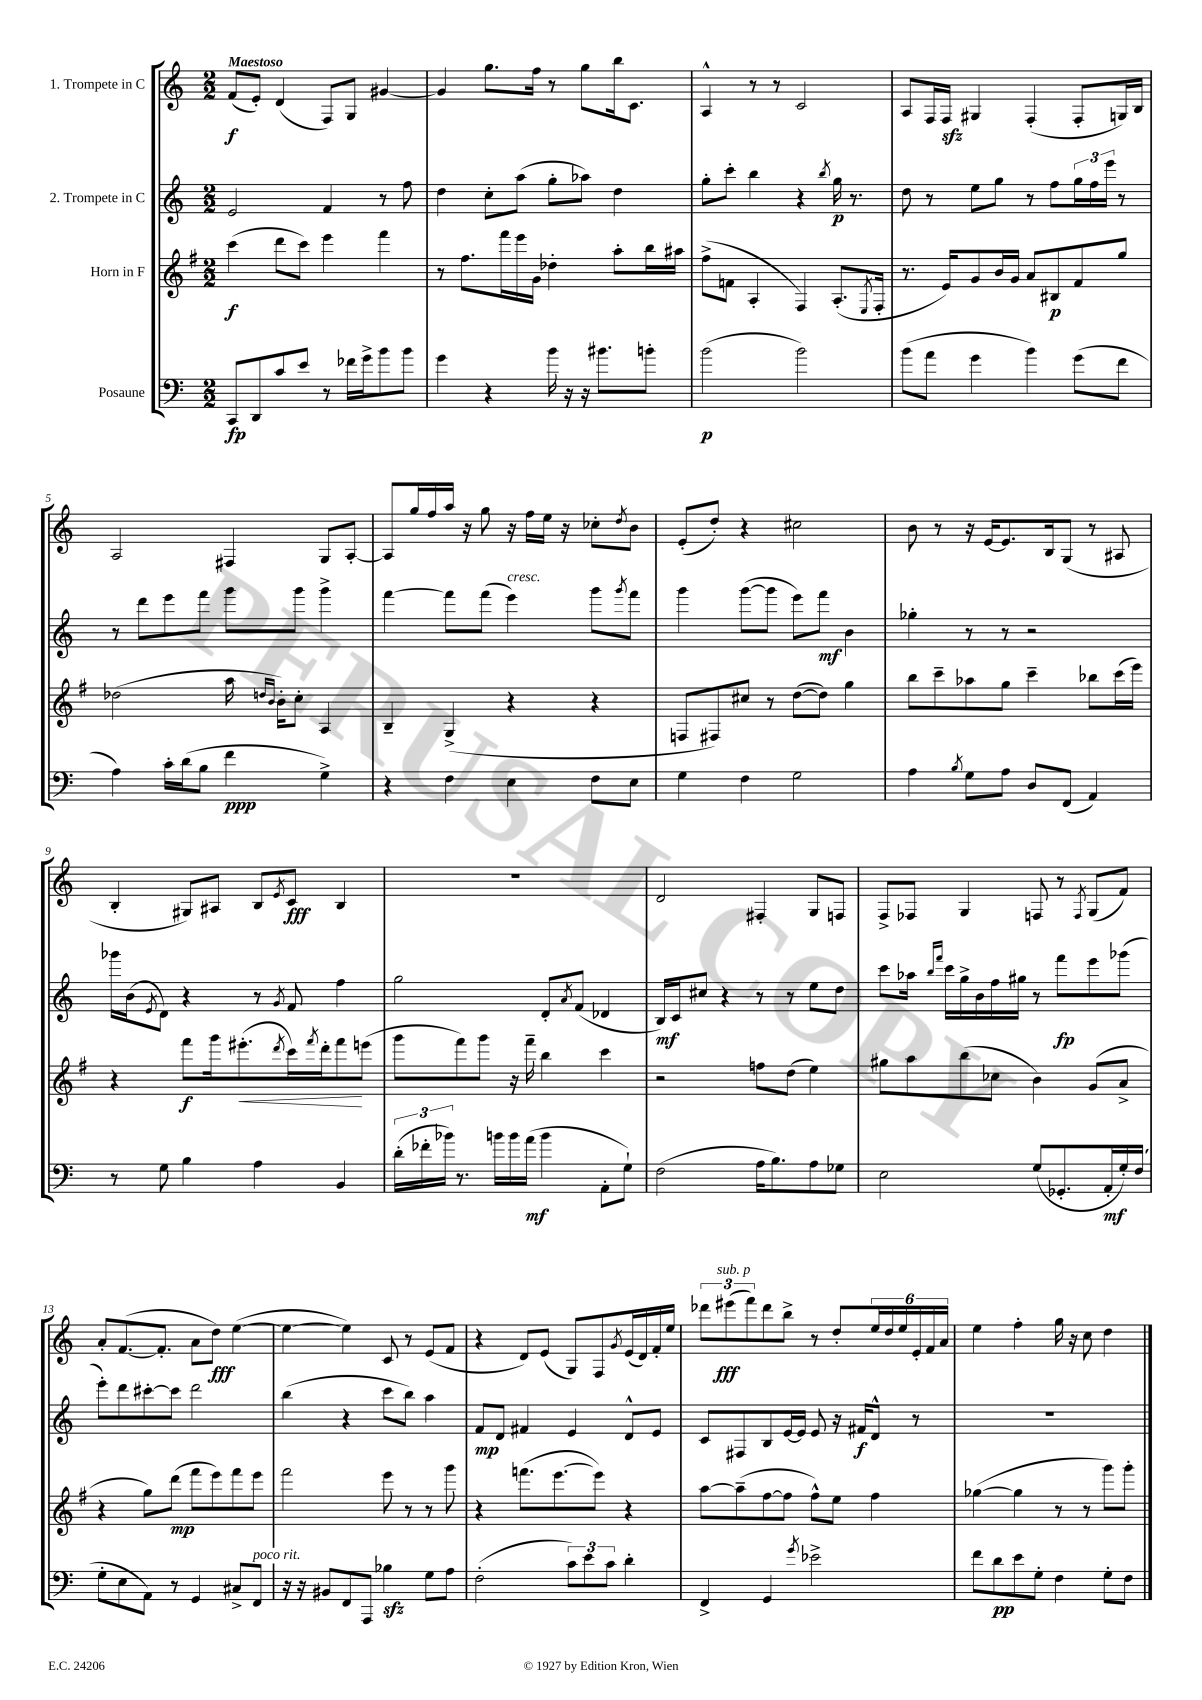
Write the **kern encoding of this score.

**kern	**kern	**kern	**kern
*staff4	*staff3	*staff2	*staff1
*clefF4	*clefG2	*clefG2	*clefG2
*k[]	*k[f#]	*k[]	*k[]
*M2/2	*M2/2	*M2/2	*M2/2
8CC/L	(4ccc\	2e/	(8f/L
8DD/	.	.	8e'/J)
8c/	8ddd\L	.	(4d/
8e/J	8ccc\J)	.	.
8r	4eee\	4f/	8F/L)
16f-\LL	.	.	8G/J
16g^\J	.	.	.
8b\	4fff#\	8r	[4g#/
8b\J	.	8ff\	.
=	=	=	=
4g\	8r	4dd\	4g#/]
.	8.ff#\L	.	.
4r	.	8cc'\L	8.gg\L
.	16fff#\L	.	.
.	16eee\	(8aa\J	.
.	16g\JJ	.	16ff\Jk
16b\	4dd-'\	8gg'\L	8r
16r	.	.	.
16r	.	8aa-\J)	8gg\L
8.b#\L	.	.	.
.	8aa'\L	4dd\	16bb\k
.	.	.	8.c\J
8b'\J	16bb\L	.	.
.	16aa#\JJ	.	.
=	=	=	=
(2b\	(8ff#^\L	8gg'\L	4A^^/
.	8f\J	8ccc'\J	.
.	4A'/	4bb\	8r
.	.	.	8r
2b\)	4F#/)	4r	2c/
.	.	8qbb/	.
.	(8.A'/L	16gg\	.
.	.	8.r	.
.	8qE/	.	.
.	16F#'/Jk	.	.
=	=	=	=
(8b\L	8.r	8dd\	8A/L
8a\J	.	8r	16F/L
.	16e/LK)	.	16F/JJ
4g\	8g/	8ee\L	4G#/
.	16b/L	8gg\J	.
.	16g/JJ	.	.
4b\)	8a/L	8r	(4F'/
.	8B#/	8ff\L	.
(8g\L	8f#/	24gg\L	8F'/L
.	.	24ff\	.
.	.	24eee\JJ	.
8f\J	8gg/J	8r	16G/L)
.	.	.	16B/JJ
=	=	=	=
4A\)	(2dd-\	8r	2A/
.	.	8ddd\L	.
16c'\LL	.	8eee\	.
(16d\J	.	.	.
8B\J	.	8fff\J	.
4f\	16aa\	8ggg\L	4F#/
.	16qqdd/LL	.	.
.	16qqb/JJ	.	.
.	16b'\LK)	.	.
.	8cc'\J	8ggg\J	.
4G^\)	4A/	4ggg^\	8G/L
.	.	.	[8A'/J
=	=	=	=
4r	4B~/	[4fff\	8A/]L
.	.	.	16gg/L
.	.	.	16ff/
4F\	(4G^/	8fff\]L	16aa/JJ
.	.	.	16r
.	.	(8fff\J	8gg\
4E\	4r	4eee\)	16r
.	.	.	16ff\LL
.	.	.	16ee\JJ
.	.	.	16r
8F\L	4r	8ggg\L	8cc-'\L
.	.	8qggg/	8qdd/
8E\J	.	8fff\J	8b\J
=	=	=	=
4G\	8F/L	4ggg\	(8e'/L
.	8F#/)	.	8dd'/J)
4F\	8cc#/J	([8ggg\L	4r
.	8r	8ggg\]J	.
2G\	([8dd\L	8eee\L)	2cc#\
.	8dd\]J)	8fff\J	.
.	4gg\	4b\	.
=	=	=	=
4A\	8bb\L	4gg-'\	8b\
.	8ccc~\	.	8r
8qB/	.	.	.
8G\L	8aa-\	8r	16r
.	.	.	[16e/LK
8A\J	8gg\J	8r	8.e/]
8D/L	4ccc~\	2r	.
.	.	.	16B/k
(8FF/J	.	.	(8G/J
4AA/)	8bb-\L	.	8r
.	(16ccc\L	.	8A#/
.	16eee\JJ)	.	.
=	=	=	=
8r	4r	16ggg-\LL	4B'/
.	.	(16b\J	.
.	.	8qe/	.
8G\	.	8d\J)	.
4B\	8fff#\L	4r	8G#/L)
.	16ggg\k	.	8A#/J
.	(8.eee#'\	.	.
4A\	.	8r	8B/L
.	8qddd/	8qg/	8qe/
.	16ccc\L)	8f/	8c/J
.	8qfff#/	.	.
.	16ddd'\J	.	.
4BB/	8fff#\	4ff\	4B/
.	(8eee\J	.	.
=	=	=	=
(24d'\LL	8ggg\L	2gg\	1r
24f-'\	.	.	.
24b-\JJ)	.	.	.
8.r	8fff#\)	.	.
.	8ggg\J	.	.
16b\LL	.	.	.
16b\	16r	.	.
(16a\JJ	16fff#~\	.	.
4b\	4bb\	8d'/L	.
.	.	8qa/	.
.	.	(8f/J	.
8AA'\L	4ccc\	4d-/	.
8G`\J)	.	.	.
=	=	=	=
(2F\	2r	16B/LL)	2d/
.	.	16c/J	.
.	.	8cc#/J	.
.	.	4r	.
16A\LK	8ff\L	8r	4F#'/
8.B\)	.	.	.
.	(8dd\J	8r	.
8A\	4ee\)	8ee\L	8G/L
8G-\J	.	8dd\J	8F/J
=	=	=	=
2E\	8gg#\L	8ccc\L	8F^/L
.	8aa\	16aa-\Jk	8F-/J
.	.	16qqbb/LL	.
.	.	16qqfff/JJ	.
.	.	16ccc\LL	.
.	(8bb\	16gg^\	4G/
.	.	16b\	.
.	8cc-\J	16ff\	.
.	.	16gg#\JJ	.
(8G/L	4b\)	8r	8F/
8.GG-'/	.	8fff\L	8r
.	.	.	8qF/
.	(8g/L	8eee\	(8G/L
16AA'/L	.	.	.
16G'/)	8a^/J	(8ggg-\J	8f/J)
(16F/JJ	.	.	.
=	=	=	=
8G'\L	4r	8eee'\L)	8a'/L
8E\	.	8ddd\	([8.f/
8AA\J)	8gg\L)	[8ccc#'\	.
.	.	.	8.f'/]J
8r	(8ddd\J	8ccc#\]J	.
4GG/	8fff#\L	2ddd\	8a\L
.	8eee\)	.	8dd\J)
8C#^/L	8fff#\	.	([4ee\
8FF/J	8eee\J	.	.
=	=	=	=
16r	2fff#\	(4bb\	4ee\_
16r	.	.	.
8BB#/L	.	.	.
8FF/	.	4r	4ee\])
8AAA/J	.	.	.
4B-\	8eee\	8ccc\L	8c/
.	8r	8bb\J)	8r
8G\L	8r	4aa\	(8e/L
8A\J	8ggg\	.	8f/J
=	=	=	=
(2F'\	4r	8f/L	4r
.	.	8d/J	.
.	(8.fff\L	4f#/	8d/L)
.	.	.	(8e/J
.	[8.eee\	.	.
12c\L)	.	4e/	8G/L)
12e\	.	.	.
.	8eee\]J)	.	8F/
12c\J	.	.	.
.	.	.	8qg/
4d'\	4r	8d^^/L	(16e/L
.	.	.	16d/)
.	.	8e/J	16f'/
.	.	.	16ee/JJ
=	=	=	=
4FF^/	[8aa\L	8c/L	12ddd-\L
.	.	.	(12eee#\
.	(8aa~\]	8F#/	.
.	.	.	12fff\)
4GG/	[8ff#\	8B/	8ddd-\
.	8ff#\]J	[16e/L	8bb^\J
.	.	16e/]JJ	.
8qg/	.	.	.
2e-^\	8ff#^^\L)	8e/	8r
.	8ee\J	16r	8dd'/L
.	.	16f#/LK	.
.	4ff#\	8d^^/J	24ee/L
.	.	.	24dd/
.	.	.	24ee/
.	.	8r	24e'/
.	.	.	24f/
.	.	.	24a/JJ
=	=	=	=
8f\L	([4gg-\	1r	4ee\
8d\	.	.	.
8e\	4gg-\]	.	4ff'\
8G'\J	.	.	.
4F\	8r	.	16gg\
.	.	.	16r
.	8r	.	8cc\
8G'\L	8ggg\L)	.	4dd\
8F\J	8ggg'\J	.	.
==	==	==	==
*-	*-	*-	*-
